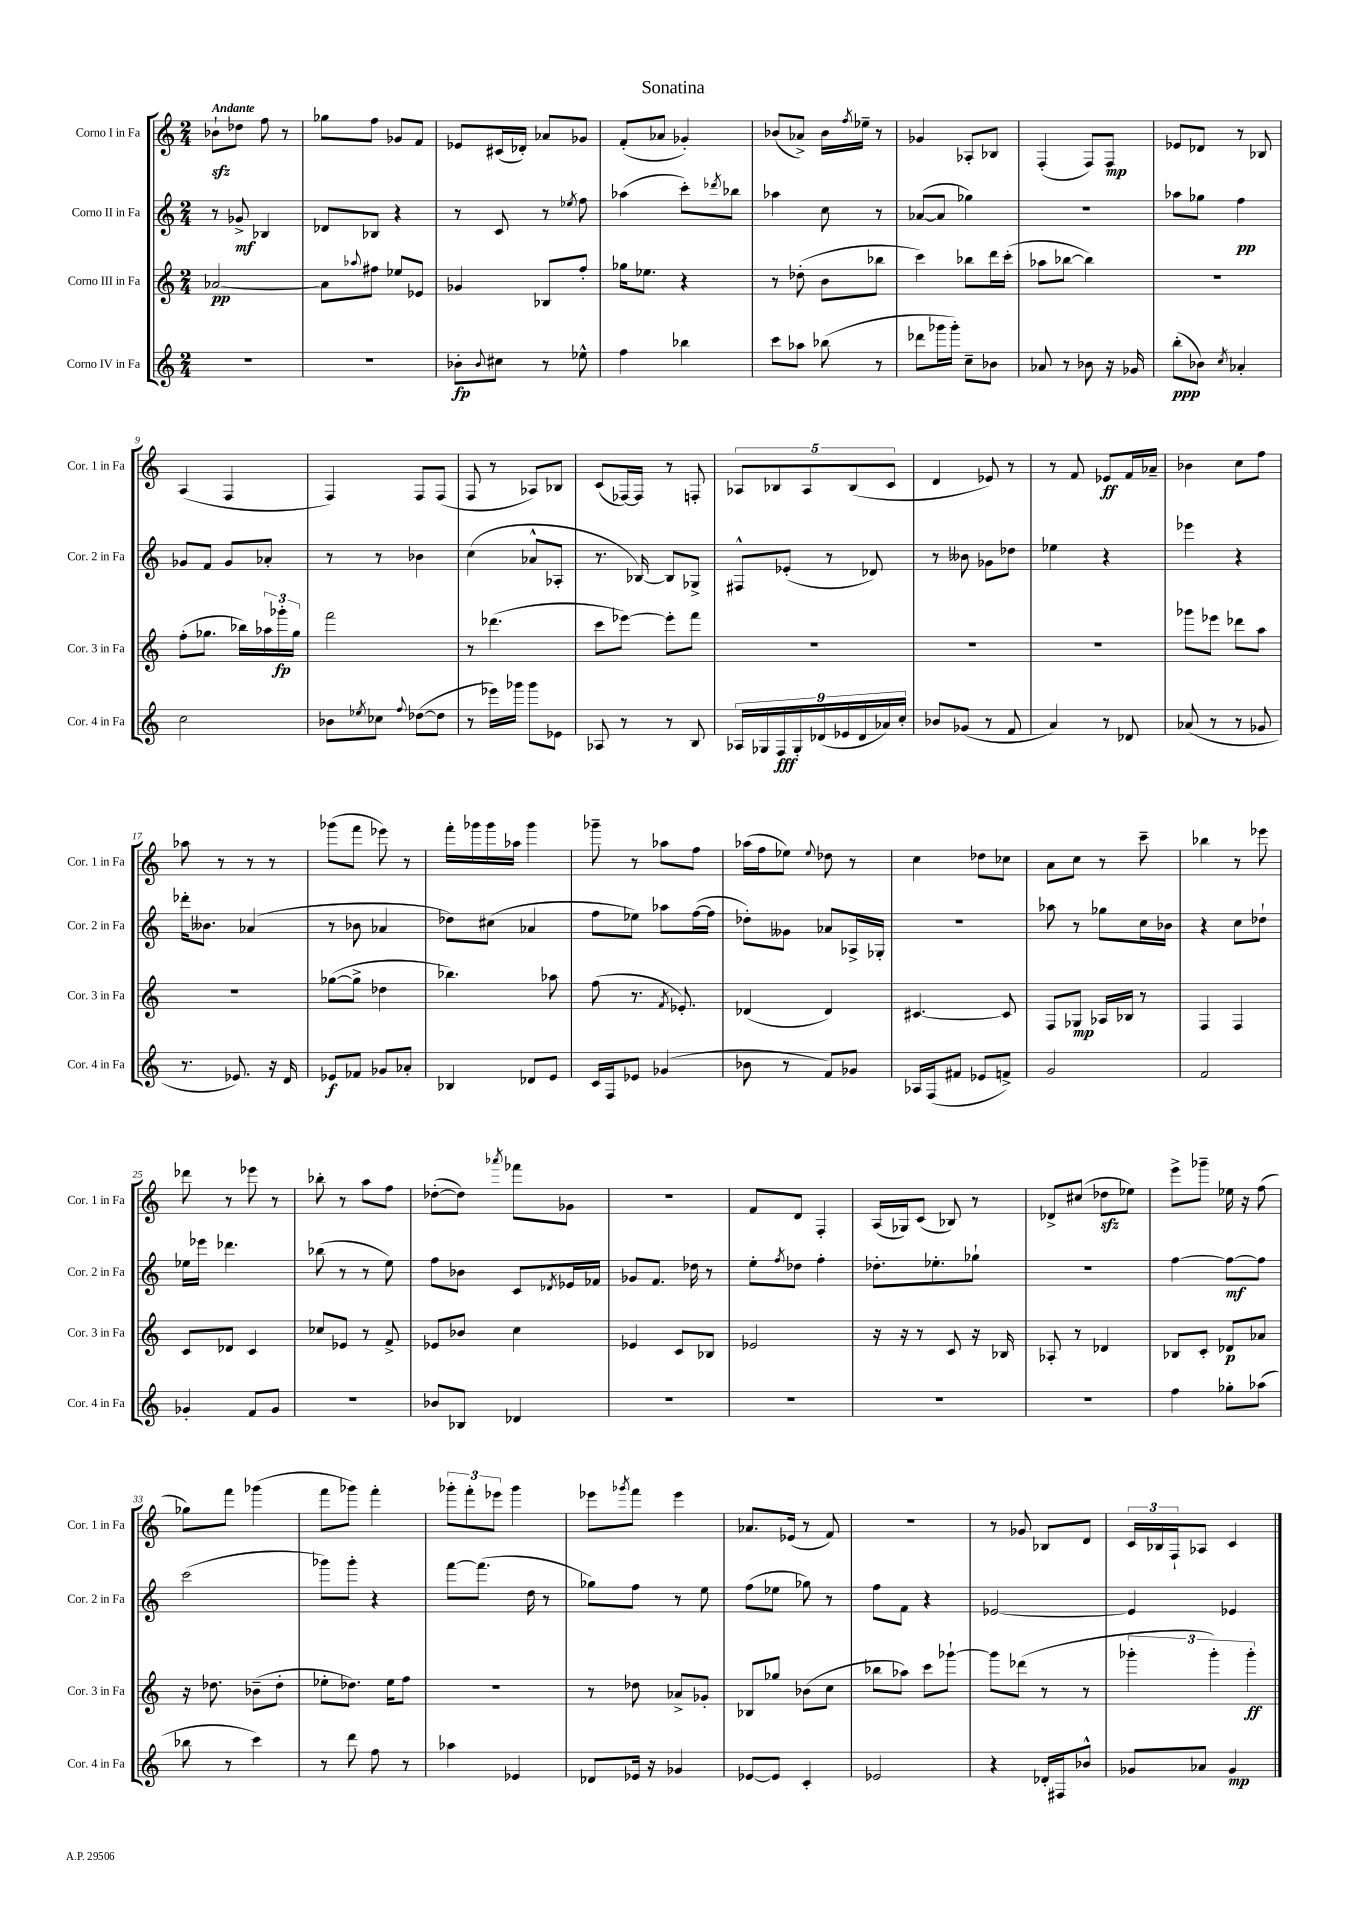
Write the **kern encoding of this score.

**kern	**kern	**kern	**kern
*staff4	*staff3	*staff2	*staff1
*clefG2	*clefG2	*clefG2	*clefG2
*k[]	*k[]	*k[]	*k[]
*M2/4	*M2/4	*M2/4	*M2/4
2r	[2a-/	8r	8b-`\L
.	.	8g-^/	8dd-\J
.	.	4B-/	8ff\
.	.	.	8r
=	=	=	=
2r	8a-\]L	8d-/L	8gg-\L
.	8qqaa-/	.	.
.	8ff#\J	8B-/J	8ff\J
.	8ee-/L	4r	8g-/L
.	8e-/J	.	8f/J
=	=	=	=
8b-'\L	4g-/	8r	8e-/L
8qqb-/	.	.	.
8cc#\J	.	8c/	(16c#/L
.	.	.	16d-'/JJ)
8r	8B-/L	8r	8a-/L
.	.	8qee-/	.
8ee-^^\	8ff'/J	8ff\	8g-/J
=	=	=	=
4ff\	16gg-\LK	(4aa-\	(8f'/L
.	8.ee-\J	.	.
.	.	.	8a-/J
4bb-\	4r	8ccc'\L)	4g-'/)
.	.	8qddd-/	.
.	.	8bb-\J	.
=	=	=	=
8ccc\L	8r	4aa-\	(8b-/L
8aa-\J	(8dd-'\	.	8a-^/J)
(8bb-\	8b\L	8cc\	16b-\LL
.	.	.	8qff/
.	.	.	16ee-~\JJ
8r	8bb-\J	8r	8r
=	=	=	=
8ddd-\L	4ccc\)	([8a-/L	4g-/
16ggg-\L	.	8a-/]J	.
16ggg-'\JJ)	.	.	.
8cc~\L	8bb-\L	4gg-\)	8A-'/L
8b-\J	16ddd\L	.	8B-/J
.	(16ccc'\JJ	.	.
=	=	=	=
8a-/	8aa-\L	2r	(4F'/
8r	[8bb-\J	.	.
8b-\	4bb-\])	.	8F/L)
16r	.	.	8F/J
16g-/	.	.	.
=	=	=	=
(8bb'\L	2r	8aa-\L	8e-/L
8b-\J)	.	8gg-\J	8d-/J
8qcc/	.	.	.
4a-'/	.	4ff\	8r
.	.	.	8B-/
=	=	=	=
2cc\	(8ff'\L	8g-/L	(4A/
.	8.gg-\J	8f/J	.
.	.	8g-/L	4F/
.	16bb-\LL)	.	.
.	24aa-\	8a-'/J	.
.	24ggg-'\	.	.
.	24gg-\JJ	.	.
=	=	=	=
8b-\L	2fff\	8r	4F/)
8qee-/	.	.	.
8cc-\J	.	8r	.
8qqff/	.	.	.
([8dd-\L	.	4b-\	8F/L
8dd-\]J	.	.	(8F/J
=	=	=	=
8r	8r	(4cc\	8F/
16eee-\LL)	(4.ddd-\	.	8r
16ggg-\JJ	.	.	.
8ggg-\L	.	8a-^^/L	8A-/L)
8e-\J	.	8A-'/J	8B-/J
=	=	=	=
8A-/	8ccc\L	8.r	(8c/L
8r	[8eee-\J)	.	[16F-/L)
.	.	[16B-/)	16F-/]JJ
8r	8eee-'\]L	8B-/]L	8r
8B/	8fff\J	8G-^/J	8F'/
=	=	=	=
18A-/LL	2r	8F#^^/L	10A-/L
18G-/	.	.	.
.	.	.	10B-/
18F/	.	.	.
.	.	(8e-'/J	.
18G-'/	.	.	.
.	.	.	10A-/
(18d-/	.	.	.
.	.	8r	.
18e-/	.	.	.
.	.	.	(10B-/
18d-/	.	.	.
.	.	8d-/)	.
18a-/)	.	.	.
.	.	.	10c/J
18cc'/JJ	.	.	.
=	=	=	=
8b-/L	2r	8r	4d/
(8g-/J	.	8b--\	.
8r	.	8g-\L	8e-/)
8f/	.	8dd-\J	8r
=	=	=	=
4a/)	2r	4ee-\	8r
.	.	.	8f/
8r	.	4r	8e-/L
8d-/	.	.	16f/L
.	.	.	16a-~/JJ
=	=	=	=
(8a-/	8ggg-\L	4eee-\	4b-\
8r	8eee-\J	.	.
8r	8ddd-\L	4r	8cc\L
8g-/	8aa\J	.	8ff\J
=	=	=	=
8.r	2r	16ddd-'\LK	8aa-\
.	.	8.b--\J	.
.	.	.	8r
8.e-/)	.	.	.
.	.	(4a-/	8r
16r	.	.	8r
16d/	.	.	.
=	=	=	=
8e-/L	([8gg-\L	8r	(8ggg-\L
8f-/J	8gg-^\]J	8b-\	8fff\J
8g-/L	4dd-\	4a-/	8eee-\)
8a-'/J	.	.	8r
=	=	=	=
4B-/	4.bb-\)	8dd-\L)	16fff'\LL
.	.	.	16ggg-\
.	.	(8cc#\J	16ggg-\
.	.	.	16aa-\JJ
8d-/L	.	4a-/	4ggg-\
8e/J	8aa-\	.	.
=	=	=	=
16c/LL	(8ff\	8ff\L	8ggg-~\
16F/J	.	.	.
8e-/J	8.r	8ee-\J)	8r
(4g-/	.	8aa-\L	8aa-\L
.	8qf/	.	.
.	8.e-'/)	.	.
.	.	([16ff\L	8ff\J
.	.	16ff\]JJ	.
=	=	=	=
8b-\	(4d-/	8dd-'\L)	(16aa-\LL
.	.	.	16ff\J
8r	.	8g--\J	8ee-\J)
.	.	.	8qqee-/
8f/L)	4d-/)	8a-/L	8dd-\
8g-/J	.	16A-^/L	8r
.	.	16G-'/JJ	.
=	=	=	=
16A-/LL	[4.c#/	2r	4cc\
(16F/J	.	.	.
8f#/J	.	.	.
8e-/L	.	.	8dd-\L
8f^/J)	8c#/]	.	8cc-\J
=	=	=	=
2g/	8F/L	8aa-\	8a\L
.	8G-/J	8r	8cc\J
.	16A-/LL	8gg-\L	8r
.	16B-/JJ	.	.
.	8r	16cc\L	8ccc~\
.	.	16b-\JJ	.
=	=	=	=
2f/	4F/	4r	4bb-\
.	4F/	8cc\L	8r
.	.	8dd-`\J	8eee-\
=	=	=	=
4g-'/	8c/L	16ee-\LL	8ddd-\
.	.	16eee-\JJ	.
.	8d-/J	4.ddd-\	8r
8f/L	4c/	.	8eee-\
8g-/J	.	.	8r
=	=	=	=
2r	8cc-/L	(8bb-\	8bb-'\
.	8e-/J	8r	8r
.	8r	8r	8aa\L
.	8f^/	8ee\)	8ff\J
=	=	=	=
8b-/L	8e-/L	8ff\L	([8dd-'\L
8B-/J	8b-/J	8b-\J	8dd-\]J)
.	.	.	8qaaa-/
4d-/	4cc\	8c/L	8fff-\L
.	.	8qd-/	.
.	.	16e-/L	8g-\J
.	.	16f-/JJ	.
=	=	=	=
2r	4e-/	8g-/L	2r
.	.	8.f/J	.
.	8c/L	.	.
.	.	16dd-\	.
.	8B-/J	8r	.
=	=	=	=
2r	2e-/	8ee'\L	8f/L
.	.	8qff/	.
.	.	8dd-\J	8d/J
.	.	4ff'\	4F'/
=	=	=	=
2r	16r	8.dd-'\L	(16A/LL
.	16r	.	16G-/J)
.	8r	.	(8c/J
.	.	8.ee-'\	.
.	8c/	.	8B-/)
.	16r	8gg-`\J	8r
.	16B-/	.	.
=	=	=	=
2r	8A-'/	2r	8d-^/L
.	8r	.	(8cc#/J
.	4d-/	.	8dd-\L
.	.	.	8ee-\J)
=	=	=	=
4ff\	8B-/L	[4ff\	8eee^\L
.	8c'/J	.	8ggg-~\J
8gg-'\L	8d-/L	8ff\_L	16ee-\
.	.	.	16r
(8aa-\J	8a-/J	8ff\]J	(8ff\
=	=	=	=
8bb-\	16r	(2ccc\	8gg-\L)
.	8.dd-\	.	.
8r	.	.	8fff\J
4ccc\)	(8b-~\L	.	(4ggg-\
.	8dd-'\J	.	.
=	=	=	=
8r	8ee-'\L	8ggg-\L)	8fff\L
8ddd\	8.dd-\J)	8ggg-'\J	8ggg-\J)
8ff\	.	4r	4fff'\
.	16ee-\LK	.	.
8r	8ff\J	.	.
=	=	=	=
4aa-\	2r	[8fff\L	12ggg-'\L
.	.	.	12fff'\
.	.	(8.fff\]J	.
.	.	.	12eee-\J
4e-/	.	.	4ggg-\
.	.	16dd\	.
.	.	8r	.
=	=	=	=
8d-/L	8r	8gg-\L)	8eee-\L
.	.	.	8qggg-/
16e-/Jk	8dd-\	8ff\J	8fff\J
16r	.	.	.
4g-/	8a-^/L	8r	4eee-\
.	8g-'/J	8ee\	.
=	=	=	=
[8e-/L	8B-/L	(8ff\L	8.a-/L
8e-/]J	8gg-/J	8ee-\J	.
.	.	.	(16e-/Jk
4c'/	(8b-\L	8gg-\)	8r
.	8cc\J	8r	8f/)
=	=	=	=
2e-/	8bb-\L	8ff\L	2r
.	8aa-\J)	8f\J	.
.	8ccc\L	4r	.
.	[8ggg-`\J	.	.
=	=	=	=
4r	8ggg-\]L	[2e-/	8r
.	(8ddd-\J	.	8g-/
16d-'/LL	8r	.	8B-/L
16F#/J	.	.	.
8b-^^/J	8r	.	8d/J
=	=	=	=
8g-/L	6ggg-'\	4e-/]	24c/LL
.	.	.	24B-/
.	.	.	24F`/J
8a-/J	.	.	8A-/J
.	6ggg-'\)	.	.
4g-/	.	4e-/	4c/
.	6ggg-'\	.	.
==	==	==	==
*-	*-	*-	*-
